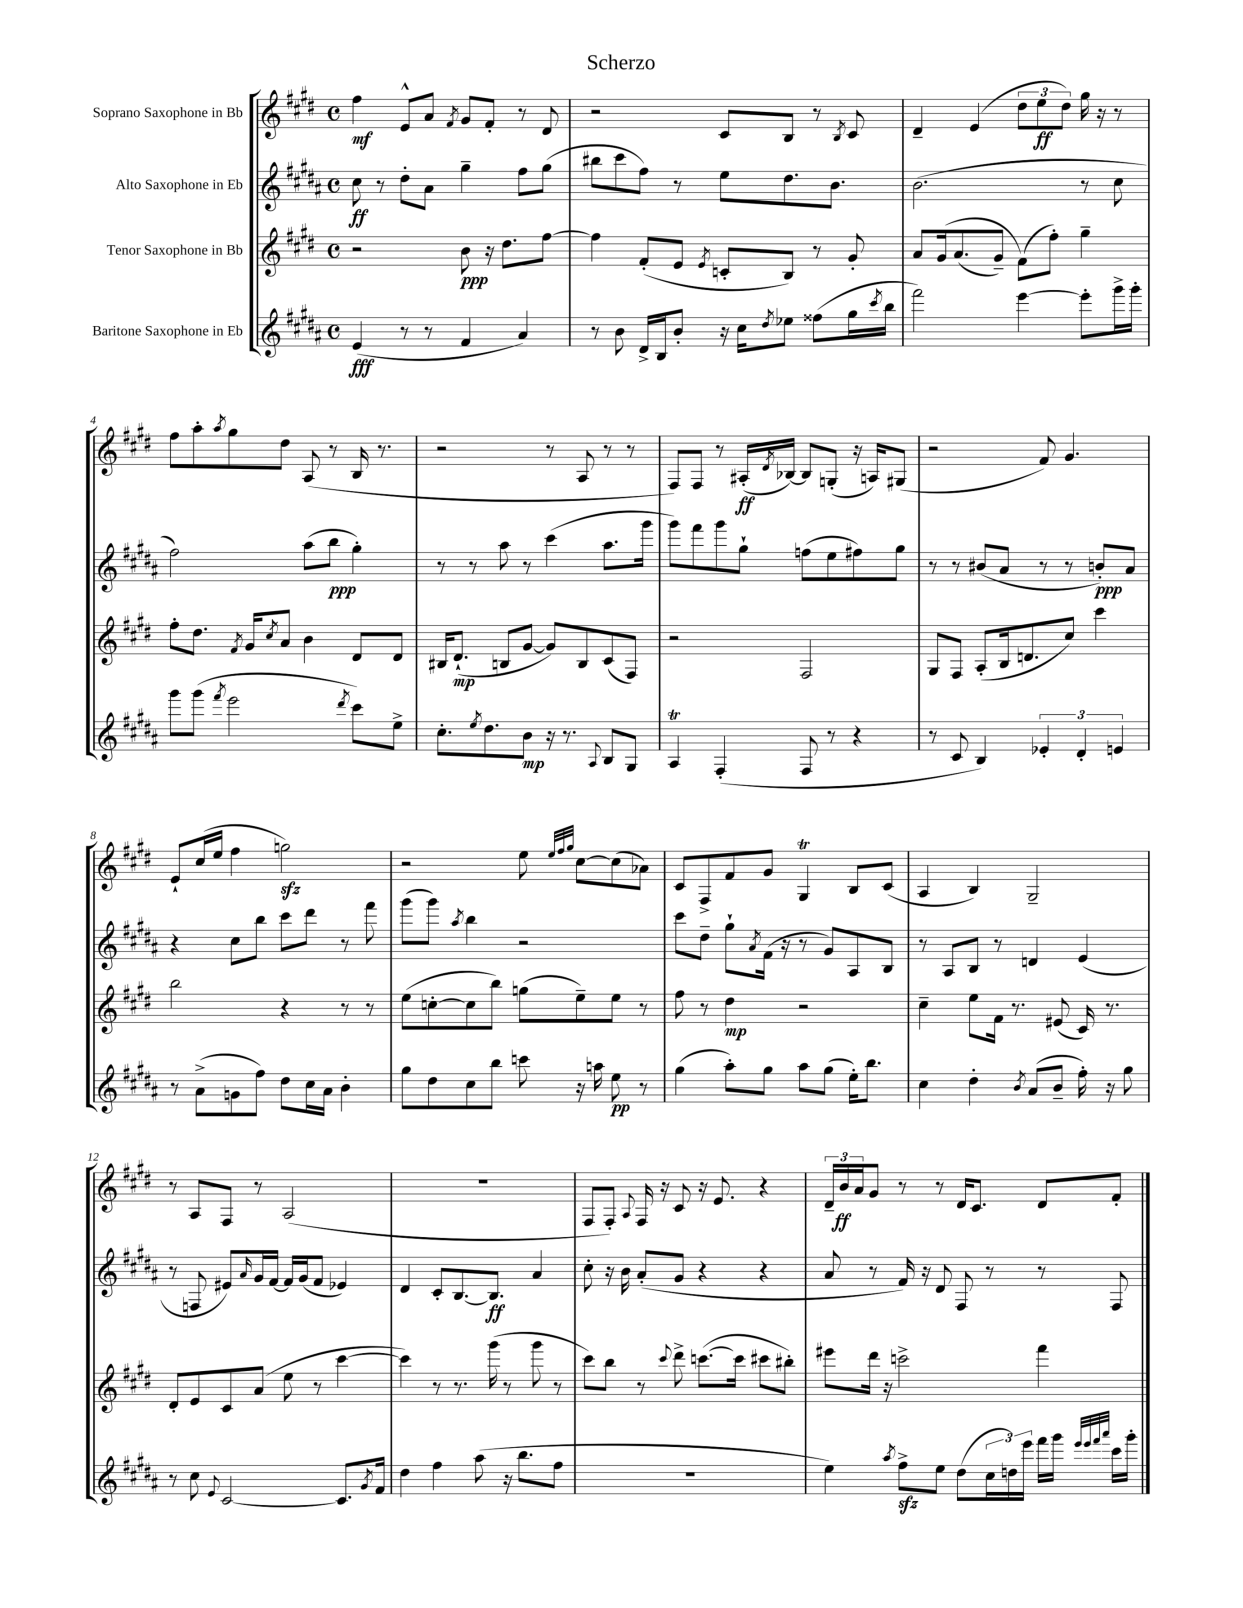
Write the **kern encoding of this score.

**kern	**dynam	**kern	**dynam	**kern	**dynam	**kern	**dynam
*part4	*part4	*part3	*part3	*part2	*part2	*part1	*part1
*staff4	*staff4	*staff3	*staff3	*staff2	*staff2	*staff1	*staff1
*I"Baritone Saxophone in Eb	*	*I"Tenor Saxophone in Bb	*	*I"Alto Saxophone in Eb	*	*I"Soprano Saxophone in Bb	*
*clefG2	*	*clefG2	*	*clefG2	*	*clefG2	*
*k[f#c#g#d#a#]	*	*k[f#c#g#d#]	*	*k[f#c#g#d#a#]	*	*k[f#c#g#d#]	*
*M4/4	*	*M4/4	*	*M4/4	*	*M4/4	*
*met(c)	*	*met(c)	*	*met(c)	*	*met(c)	*
=1	=1	=1	=1	=1	=1	=1	=1
(4e/	fff	2r	.	8cc#\	ff	4ff#\	mf
.	.	.	.	8r	.	.	.
8r	.	.	.	8dd#'\L	.	8e^^/L	.
8r	.	.	.	8a#\J	.	8a/J	.
.	.	.	.	.	.	8qf#/	.
4f#/	.	8b\	ppp	4gg#~\	.	8g#/L	.
.	.	16r	.	.	.	8f#'/J	.
.	.	8.dd#\L	.	.	.	.	.
4a#/)	.	.	.	8ff#\L	.	8r	.
.	.	[8ff#\J	.	(8gg#\J	.	8d#/	.
=2	=2	=2	=2	=2	=2	=2	=2
8r	.	4ff#\]	.	8bb#X\L	.	2r	.
8b\	.	.	.	8ccc#\	.	.	.
16d#^/LL	.	(8f#'/L	.	8ff#\J)	.	.	.
16B/J	.	.	.	.	.	.	.
8b'/J	.	8e/J	.	8r	.	.	.
.	.	8qe/	.	.	.	.	.
16r	.	8cn'/L	.	8ee\L	.	8c#/L	.
16cc#\KL	.	.	.	.	.	.	.
8qdd#/	.	.	.	.	.	.	.
8ee-X\J	.	8B/J)	.	8.dd#\	.	8B/J	.
(8ff##X\L	.	8r	.	.	.	8r	.
.	.	.	.	8.b\J	.	.	.
.	.	.	.	.	.	8qB/	.
16gg#\L	.	8g#'/	.	.	.	8c#/	.
8qccc#/	.	.	.	.	.	.	.
16bb\JJ	.	.	.	.	.	.	.
=3	=3	=3	=3	=3	=3	=3	=3
2fff#\)	.	8a/L	.	(2.b\	.	4d#~/	.
.	.	(16g#/k	.	.	.	.	.
.	.	(8.a/	.	.	.	.	.
.	.	.	.	.	.	(4e/	.
.	.	8g#~/J)	.	.	.	.	.
[4eee\	.	(8f#\L)	.	.	.	12dd#\L	.
.	.	.	.	.	.	12ee\	ff
.	.	8ff#'\J)	.	.	.	.	.
.	.	.	.	.	.	12dd#\J)	.
8eee'\L]	.	4gg#~\	.	8r	.	16gg#\	.
.	.	.	.	.	.	16r	.
16ggg#^\L	.	.	.	8cc#\	.	8r	.
16ggg#'\JJ	.	.	.	.	.	.	.
!!LO:LB:g=z
=4	=4	=4	=4	=4	=4	=4	=4
8ggg#\L	.	8ff#'\L	.	2ff#\)	.	8ff#\L	.
(8ggg#\J	.	8.dd#\J	.	.	.	8aa'\	.
8qfff#/	.	.	.	.	.	8qaa/	.
2eee\	.	.	.	.	.	8gg#\	.
.	.	8qf#/	.	.	.	.	.
.	.	16g#/KL	.	.	.	.	.
.	.	8qcc#/	.	.	.	.	.
.	.	8a/J	.	.	.	8dd#\J	.
.	.	4b\	.	(8aa#\L	.	(8A/	.
.	.	.	.	8bb\J	ppp	8r	.
8qddd#/	.	.	.	.	.	.	.
8ccc#\L)	.	8d#/L	.	4gg#'\)	.	16B/	.
.	.	.	.	.	.	8.r	.
8ee^\J	.	8d#/J	.	.	.	.	.
=5	=5	=5	=5	=5	=5	=5	=5
8.cc#'\L	.	16B#X/KL	.	8r	.	2r	.
.	.	(8.d#`/J	mp	.	.	.	.
.	.	.	.	8r	.	.	.
8qee/	.	.	.	.	.	.	.
8.dd#\	.	.	.	.	.	.	.
.	.	8Bn/L	.	8aa#\	.	.	.
8b\J	mp	[8g#/J	.	8r	.	.	.
16r	.	8g#/L])	.	(4ccc#\	.	8r	.
8.r	.	.	.	.	.	.	.
.	.	8B/	.	.	.	8A/	.
8qqA#/	.	.	.	.	.	.	.
8B/L	.	(8c#/	.	8.aa#\L	.	8r	.
8G#/J	.	8F#/J)	.	.	.	8r	.
.	.	.	.	16ggg#\Jk	.	.	.
=6	=6	=6	=6	=6	=6	=6	=6
4A#t/	.	2r	.	8ggg#\L)	.	8F#/L)	.
.	.	.	.	8fff#\	.	8F#/J	.
(4F#'/	.	.	.	8ggg#\	.	8r	.
.	.	.	.	8gg#`\J	.	(16A#X'/LL	ff
.	.	.	.	.	.	8qd#/	.
.	.	.	.	.	.	[16B-X/JJ)	.
8F#/	.	2F#/	.	(8ffn\L	.	8B-/L]	.
8r	.	.	.	8ee\	.	(8Gn'/J	.
4r	.	.	.	8ff#X\)	.	16r	.
.	.	.	.	.	.	16An/KL)	.
.	.	.	.	8gg#\J	.	(8G#X/J	.
=7	=7	=7	=7	=7	=7	=7	=7
8r	.	8G#/L	.	8r	.	2r	.
8c#/	.	8F#/J	.	8r	.	.	.
4B/)	.	(8A'/L	.	(8b#X/L	.	.	.
.	.	16B/k	.	8a#/J	.	.	.
.	.	8.dn/	.	.	.	.	.
6e-X'/	.	.	.	8r	.	8f#/)	.
.	.	8cc#/J)	.	8r	.	4.g#/	.
6d#'/	.	.	.	.	.	.	.
.	.	4ccc#\	.	8bn'/L)	ppp	.	.
6en/	.	.	.	.	.	.	.
.	.	.	.	8a#/J	.	.	.
!!LO:LB:g=z
=8	=8	=8	=8	=8	=8	=8	=8
8r	.	2bb\	.	4r	.	8e`/L	.
(8a#^\L	.	.	.	.	.	(16cc#/L	.
.	.	.	.	.	.	16ee/JJ	.
8gn\	.	.	.	8cc#\L	.	4ff#\	.
8ff#\J)	.	.	.	8bb\J	.	.	.
8dd#\L	.	4r	.	8ccc#\L	.	2ggnzz\)	.
16cc#\L	.	.	.	8ddd#\J	.	.	.
16a#\JJ	.	.	.	.	.	.	.
4b'\	.	8r	.	8r	.	.	.
.	.	8r	.	8fff#\	.	.	.
=9	=9	=9	=9	=9	=9	=9	=9
8gg#\L	.	(8ee\L	.	(8ggg#\L	.	2r	.
8dd#\	.	[8ccn'\	.	8ggg#\J)	.	.	.
.	.	.	.	8qaa#/	.	.	.
8cc#\	.	8cc\]	.	4bb\	.	.	.
8bb\J	.	8bb\J)	.	.	.	.	.
8cccn\	.	(8ggn\L	.	2r	.	8ee\	.
.	.	.	.	.	.	32qqee/LLL	.
.	.	.	.	.	.	32qqff#/	.
.	.	.	.	.	.	32qqgg#/JJJ	.
16r	.	8ee~\)	.	.	.	[8cc#\L	.
16aan\	.	.	.	.	.	.	.
8ee\	pp	8ee\J	.	.	.	(8cc#\]	.
8r	.	8r	.	.	.	8a-X\J)	.
=10	=10	=10	=10	=10	=10	=10	=10
(4gg#\	.	8ff#\	.	8ccc#\L	.	8c#/L	.
.	.	8r	.	8dd#~\J	.	8F#^/	.
8aa#'\L)	.	4dd#\	mp	8gg#`\L	.	8f#/	.
.	.	.	.	8qa#/	.	.	.
8gg#\J	.	.	.	(16f#\Jk	.	8g#/J	.
.	.	.	.	16r	.	.	.
8aa#\L	.	2r	.	8r	.	4G#t/	.
(8gg#\J	.	.	.	8g#/L)	.	.	.
16ee'\KL)	.	.	.	8A#/	.	8B/L	.
8.bb\J	.	.	.	.	.	.	.
.	.	.	.	8B/J	.	(8c#/J	.
=11	=11	=11	=11	=11	=11	=11	=11
4cc#\	.	4cc#~\	.	8r	.	4A/	.
.	.	.	.	8A#/L	.	.	.
4dd#'\	.	8ee\L	.	8B/J	.	4B/)	.
.	.	16f#\Jk	.	8r	.	.	.
.	.	8.r	.	.	.	.	.
8qb/	.	.	.	.	.	.	.
(8a#/L	.	.	.	4dn/	.	2G#~/	.
8b~/J	.	(8e#X/	.	.	.	.	.
16ff#'\)	.	16c#/)	.	(4e/	.	.	.
16r	.	8.r	.	.	.	.	.
8gg#\	.	.	.	.	.	.	.
!!LO:LB:g=z
=12	=12	=12	=12	=12	=12	=12	=12
8r	.	8d#'/L	.	8r	.	8r	.
8cc#\	.	8e/	.	8Fn/	.	8A/L	.
8qqe/	.	.	.	.	.	.	.
[2c#/	.	8c#/	.	8e#X/L)	.	8F#/J	.
.	.	.	.	16qqa#/	.	.	.
.	.	(8a/J	.	16g#/L	.	8r	.
.	.	.	.	[16f#/JJ	.	.	.
.	.	8ee\	.	16f#/LL]	.	(2A/	.
.	.	.	.	(16g#/J	.	.	.
.	.	8r	.	8f#/J	.	.	.
8.c#/L]	.	[4ccc#\	.	4e-X/)	.	.	.
8qg#/	.	.	.	.	.	.	.
16f#/Jk	.	.	.	.	.	.	.
=13	=13	=13	=13	=13	=13	=13	=13
4dd#\	.	4ccc#\])	.	4d#/	.	1r	.
4ff#\	.	8r	.	8c#'/L	.	.	.
.	.	8.r	.	[8.B/	.	.	.
(8aa#\	.	.	.	.	.	.	.
.	.	(16ggg#\	.	8.B/J]	ff	.	.
16r	.	8r	.	.	.	.	.
8.bb\L	.	.	.	.	.	.	.
.	.	8ggg#\	.	4a#/	.	.	.
8ff#\J	.	8r	.	.	.	.	.
=14	=14	=14	=14	=14	=14	=14	=14
1r	.	8ccc#\L)	.	8cc#'\	.	8F#/L	.
.	.	8bb\J	.	16r	.	8F#'/J)	.
.	.	.	.	16b\	.	.	.
.	.	.	.	.	.	8qqA/	.
.	.	8r	.	(8a#'/L	.	16F#/	.
.	.	.	.	.	.	16r	.
.	.	8qqccc#/	.	.	.	.	.
.	.	8ddd#^\	.	8g#/J	.	8c#/	.
.	.	([8.cccn\L	.	4r	.	16r	.
.	.	.	.	.	.	8.e/	.
.	.	16ccc\Jk]	.	.	.	.	.
.	.	8ccc#X\L	.	4r	.	4r	.
.	.	8bb#X'\J)	.	.	.	.	.
=15	=15	=15	=15	=15	=15	=15	=15
4ee\)	.	8eee#X\L	.	8a#/	.	24d#~/LL	.
.	.	.	.	.	.	24b/	ff
.	.	.	.	.	.	24a/J	.
.	.	16ddd#\Jk	.	8r	.	8g#/J	.
.	.	16r	.	.	.	.	.
8qaa#/	.	.	.	.	.	.	.
8ff#zz^\L	.	2cccn^\	.	16f#/)	.	8r	.
.	.	.	.	16r	.	.	.
8ee\J	.	.	.	8d#/	.	8r	.
(8dd#\L	.	.	.	8F#/	.	16d#/KL	.
.	.	.	.	.	.	8.c#/J	.
24cc#\L	.	.	.	8r	.	.	.
24ddn\)	.	.	.	.	.	.	.
24eee\JJ	.	.	.	.	.	.	.
16fff#\LL	.	4fff#\	.	8r	.	8d#/L	.
16ggg#\JJ	.	.	.	.	.	.	.
32qqeee/LLL	.	.	.	.	.	.	.
32qqeee/	.	.	.	.	.	.	.
32qqfff#/	.	.	.	.	.	.	.
32qqaaa#/JJJ	.	.	.	.	.	.	.
16ccc#\LL	.	.	.	8F#/	.	8f#'/J	.
16ggg#'\JJ	.	.	.	.	.	.	.
==	==	==	==	==	==	==	==
*-	*-	*-	*-	*-	*-	*-	*-
